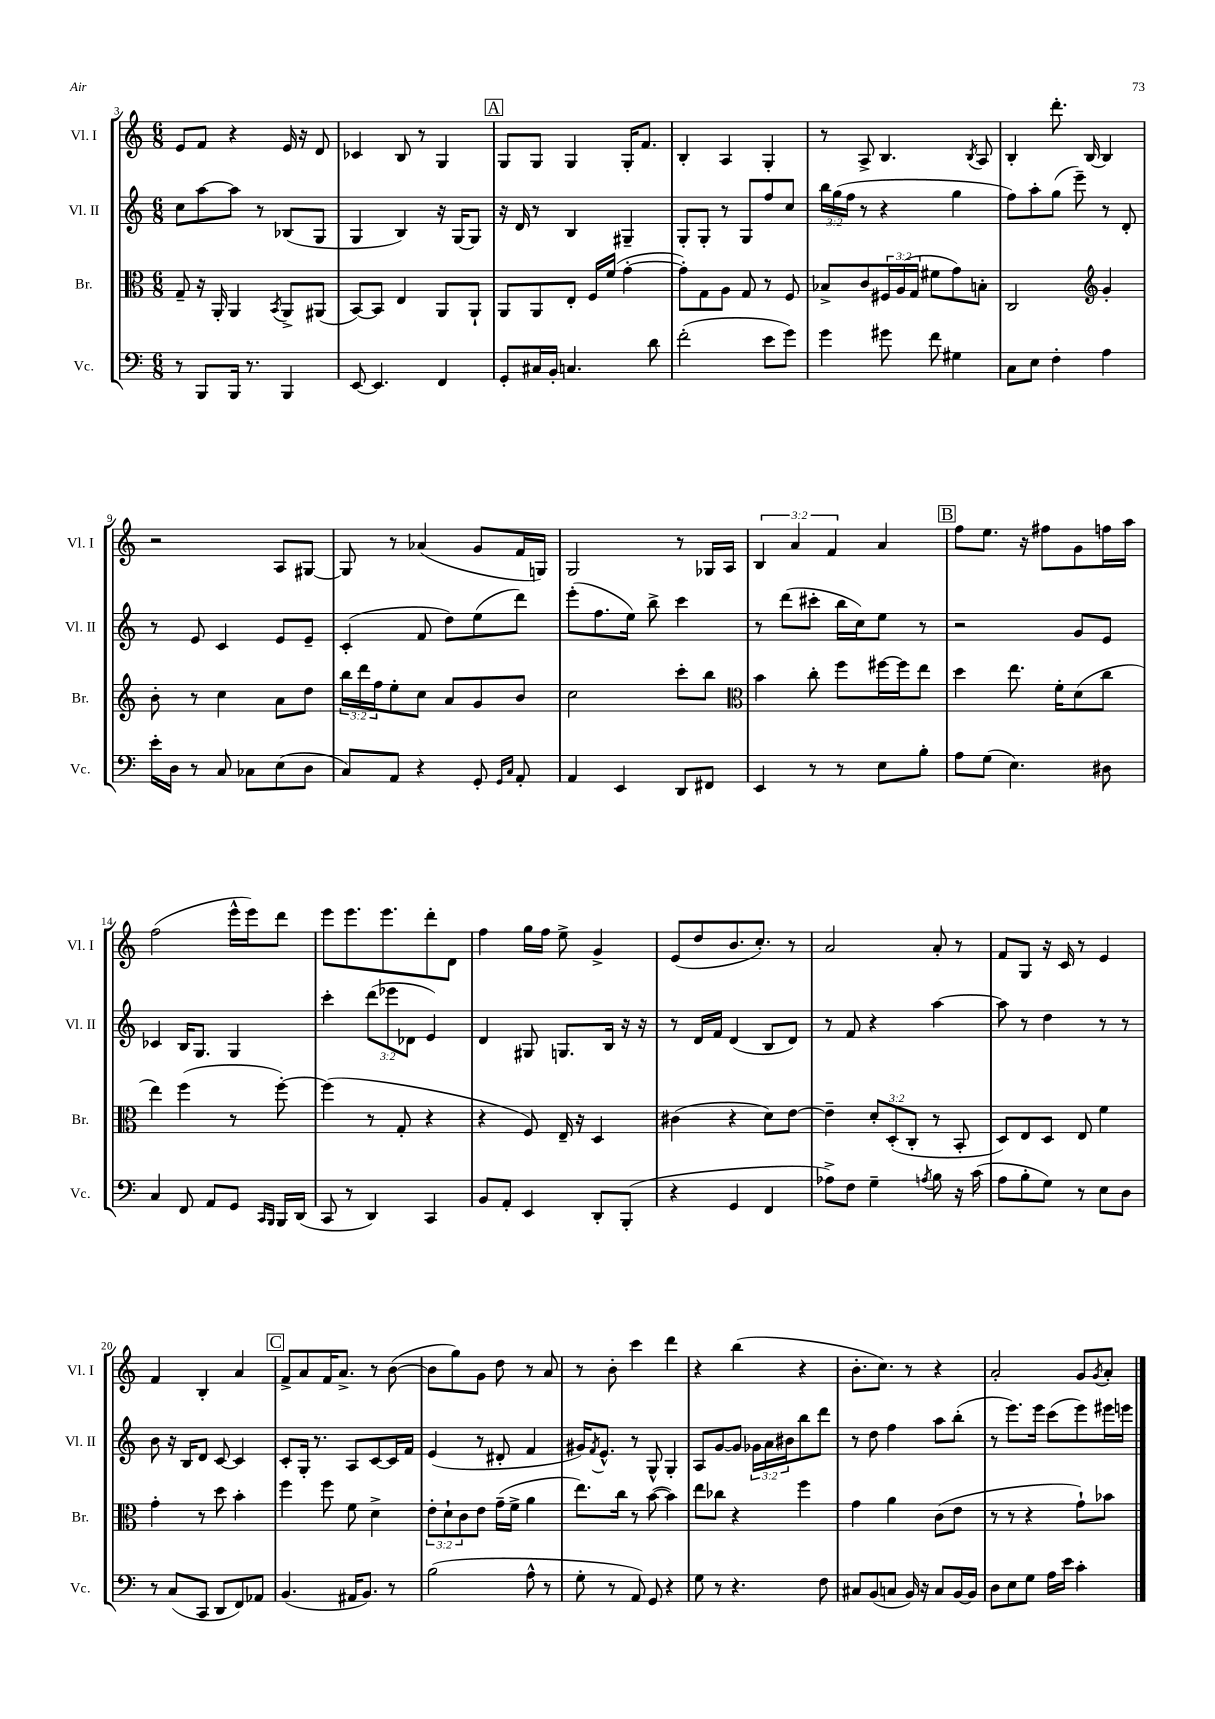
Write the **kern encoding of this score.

**kern	**kern	**kern	**kern
*part4	*part3	*part2	*part1
*staff4	*staff3	*staff2	*staff1
*I"Vc.	*I"Br.	*I"Vl. II	*I"Vl. I
*I'Vc.	*I'Br.	*I'Vl. II	*I'Vl. I
*clefF4	*clefC3	*clefG2	*clefG2
*k[]	*k[]	*k[]	*k[]
*M6/8	*M6/8	*M6/8	*M6/8
=3	=3	=3	=3
8r	8G~/	8cc\L	8e/L
8BBB/L	16r	[8aa\	8f/J
.	16AA'/	.	.
16BBB/Jk	4AA/	8aa\J]	4r
8.r	.	.	.
.	.	8r	.
.	8qBB/	.	.
4BBB/	8AA^/L	(8B-X/L	16e/
.	.	.	16r
.	(8AA#X/J	8G/J	8d/
=4	=4	=4	=4
[8EE/	[8BB/L)	4G/	4c-X/
4.EE/]	8BB/J]	.	.
.	4E/	4B/)	8B/
.	.	.	8r
4FF/	8AA/L	16r	4G/
.	.	[16G/KL	.
.	8AA`/J	8G/J]	.
!!LO:REH:place=s1:t=A
=5	=5	=5	=5
8GG'/L	8AA/L	16r	8G/L
.	.	16d/	.
16C#X/L	8AA/	8r	8G/J
16BB'/JJ	.	.	.
4.Cn/	8E'/J	4B/	4G/
.	16F/LL	.	.
.	(16f/JJ	.	.
.	[4g'\	4G#X~/	16G'/KL
.	.	.	8.f/J
8d\	.	.	.
=6	=6	=6	=6
(2f'\	8g'\L])	8G'/L	4B'/
.	8G\	8G'/J	.
.	8A\J	8r	4A/
.	8G/	8G/L	.
8e\L	8r	8ff/	4G'/
8g\J)	8F/	8cc/J	.
=7	=7	=7	=7
4g\	8B-X^/L	24bb\LL	8r
.	.	(24gg\	.
.	.	24ff\JJ	.
.	8c/	8r	8A^/
8g#X\	24F#X/L	4r	4.B/
.	(24A/	.	.
.	24G/JJ	.	.
8f\	8f#X\L	.	.
4G#X\	8g\)	4gg\	.
.	.	.	8qB/
.	8Bn'\J	.	8A/
=8	=8	=8	=8
8C\L	2C/	8ff\L)	4B'/
8E\J	.	8aa'\	.
4F'\	.	(8gg\J	8.ddd'\
.	.	8eee~\)	.
.	.	.	[16B/
*	*clefG2	*	*
4A\	4g'/	8r	4B/]
.	.	8d'/	.
!!LO:LB:g=z
=9	=9	=9	=9
16e'\LL	8b'\	8r	2r
16D\JJ	.	.	.
8r	8r	8e/	.
8C/	4cc\	4c/	.
8C-X\L	.	.	.
(8E\	8a\L	8e/L	8A/L
8D\J	8dd\J	8e~/J	[8G#X/J
=10	=10	=10	=10
8C/L)	24bb\LL	(4c'/	8G#/]
.	24ddd\	.	.
.	24ff\J	.	.
8AA/J	8ee'\	.	8r
4r	8cc\J	8f/	(4a-X/
.	8a/L	8dd\L)	.
8GG'/	8g/	(8ee\	8g/L
16qqGG/LL	.	.	.
16qqC/JJ	.	.	.
8AA'/	8b/J	8ddd\J)	16f/L
.	.	.	16Gn/JJ)
=11	=11	=11	=11
4AA/	2cc\	(8eee'\L	2G/
.	.	8.ff\	.
4EE/	.	.	.
.	.	16ee\Jk)	.
.	.	8bb^\	.
8DD/L	8ccc'\L	4ccc\	8r
8FF#X/J	8bb\J	.	16G-X/LL
.	.	.	16A/JJ
=12	=12	=12	=12
*	*clefC3	*	*
4EE/	4b\	8r	6B/
.	.	(8ddd\L	.
.	.	.	6a/
8r	8cc'\	8ccc#X'\J	.
.	.	.	6f/
8r	8ff\L	16bb\LL	.
.	.	16cc\J)	.
8E\L	[16ff#X\L	8ee\J	4a/
.	16ff#\J]	.	.
8B'\J	8ee\J	8r	.
!!LO:REH:place=s1:t=B
=13	=13	=13	=13
8A\L	4dd\	2r	8ff\L
(8G\J	.	.	8.ee\J
4.E\)	8.ee\	.	.
.	.	.	16r
.	.	.	8ff#X\L
.	16f'\KL	.	.
.	(8d\	8g/L	8g\
8D#X\	8cc\J	8e/J	16ffn\L
.	.	.	16aa\JJ
!!LO:LB:g=z
=14	=14	=14	=14
4C/	4ee\)	4c-X/	(2ff\
8FF/	(4ff\	16B/KL	.
.	.	8.G/J	.
8AA/L	.	.	.
8GG/J	8r	4G/	16eee^^\LL
.	.	.	16eee\J)
16qqCC/LL	.	.	.
16qqBBB/JJ	.	.	.
16BBB/LL	[8ff'\)	.	8ddd\J
(16DD/JJ	.	.	.
=15	=15	=15	=15
8CC/	(4ff\]	4ccc'\	8eee\L
8r	.	.	8.eee\
4DD/)	8r	(12ddd\L	.
.	.	.	8.eee\
.	.	12eee-X\	.
.	8G'/	.	.
.	.	12d-X\J	.
4CC/	4r	4e/)	8ddd'\
.	.	.	8d\J
=16	=16	=16	=16
8BB/L	4r	4d/	4ff\
8AA'/J	.	.	.
4EE/	8F/)	8G#X/	16gg\LL
.	.	.	16ff\JJ
.	16E~/	8.Gn/L	8ee^\
.	16r	.	.
8DD'/L	4D/	.	4g^/
.	.	16B/Jk	.
(8BBB'/J	.	16r	.
.	.	16r	.
=17	=17	=17	=17
4r	(4c#X\	8r	(8e/L
.	.	16d/LL	8dd/
.	.	16f/JJ	.
4GG/	4r	(4d/	8.b/
.	.	.	8.cc'/J)
4FF/	8d\L)	8B/L	.
.	[8e\J	8d/J)	8r
=18	=18	=18	=18
8A-X^\L)	4e~\]	8r	2a/
8F\J	.	8f/	.
4G~\	12d'/L	4r	.
.	(12D'/	.	.
.	12C'/J	.	.
8qAn/	.	.	.
8B\	8r	[4aa\	8a'/
16r	8BB'/	.	8r
(16c\	.	.	.
=19	=19	=19	=19
8A\L	8D/L)	8aa\]	8f/L
8B'\	8E/	8r	8G/J
8G\J)	8D/J	4dd\	16r
.	.	.	16c/
8r	8E/	.	8r
8E\L	4f\	8r	4e/
8D\J	.	8r	.
!!LO:LB:g=z
=20	=20	=20	=20
8r	4g'\	8b\	4f/
(8C/L	.	16r	.
.	.	16B/KL	.
8CC/J	8r	8d/J	4B'/
8DD/L	8dd\	[8c/	.
8FF/)	4b'\	4c/]	4a/
8AA-X/J	.	.	.
!!LO:REH:place=s1:t=C
=21	=21	=21	=21
(4.BB/	4ff\	8c'/L	8f^/L
.	.	16G'/Jk	8a/
.	.	8.r	.
.	8ff\	.	16f/K
.	.	.	8.a^/J
16AA#X/KL	8f\	8A/L	.
8.BB/J)	.	.	.
.	4d^\	[8c/	8r
8r	.	16c/L]	([8b\
.	.	16f/JJ	.
=22	=22	=22	=22
(2B\	12e'\L	(4e/	8b\L]
.	12d`\	.	.
.	.	.	8gg\)
.	12c\	.	.
.	8e\J	8r	8g\J
.	(16g~\LL	8d#X'/	8dd\
.	16f^\JJ	.	.
8A^^\	4a\	4f/	8r
8r	.	.	8a/
=23	=23	=23	=23
8G'\	8.ee\L)	16g#X/KL)	8r
.	.	8qf/	.
.	.	8.e^^/J	.
8r	.	.	8b'\
.	16cc\Jk	.	.
8AA/)	8r	8r	4ccc\
8GG/	([8b\	8G^^/	.
4r	4b\])	4G'/	4ddd\
=24	=24	=24	=24
8G\	8ee\L	8A/L	4r
8r	8cc-X\J	[8g/	.
4.r	4r	8g/J]	(4bb\
.	.	24g-X\LL	.
.	.	24a\	.
.	.	24b#X\J	.
.	4ff\	8bb\	4r
8F\	.	8ddd\J	.
=25	=25	=25	=25
8C#X/L	4g\	8r	8.b'\L
(8BB/	.	8dd\	.
.	.	.	8.cc\J)
8Cn/J	4a\	4ff\	.
16BB/)	.	.	8r
16r	.	.	.
8C/L	(8c\L	8aa\L	4r
[16BB/L	8e\J	(8bb'\J	.
16BB/JJ]	.	.	.
=26	=26	=26	=26
8D\L	8r	8r	2a'/
8E\	8r	8.eee\L)	.
8G\J	4r	.	.
.	.	16eee\Jk	.
16A\LL	.	(8ccc\L	.
16e\JJ	.	.	.
4c'\	8g`\L)	8eee\)	8g/L
.	.	.	8qg/
.	8b-X\J	16eee#X\L	8a'/J
.	.	16eeen\JJ	.
==	==	==	==
*-	*-	*-	*-
